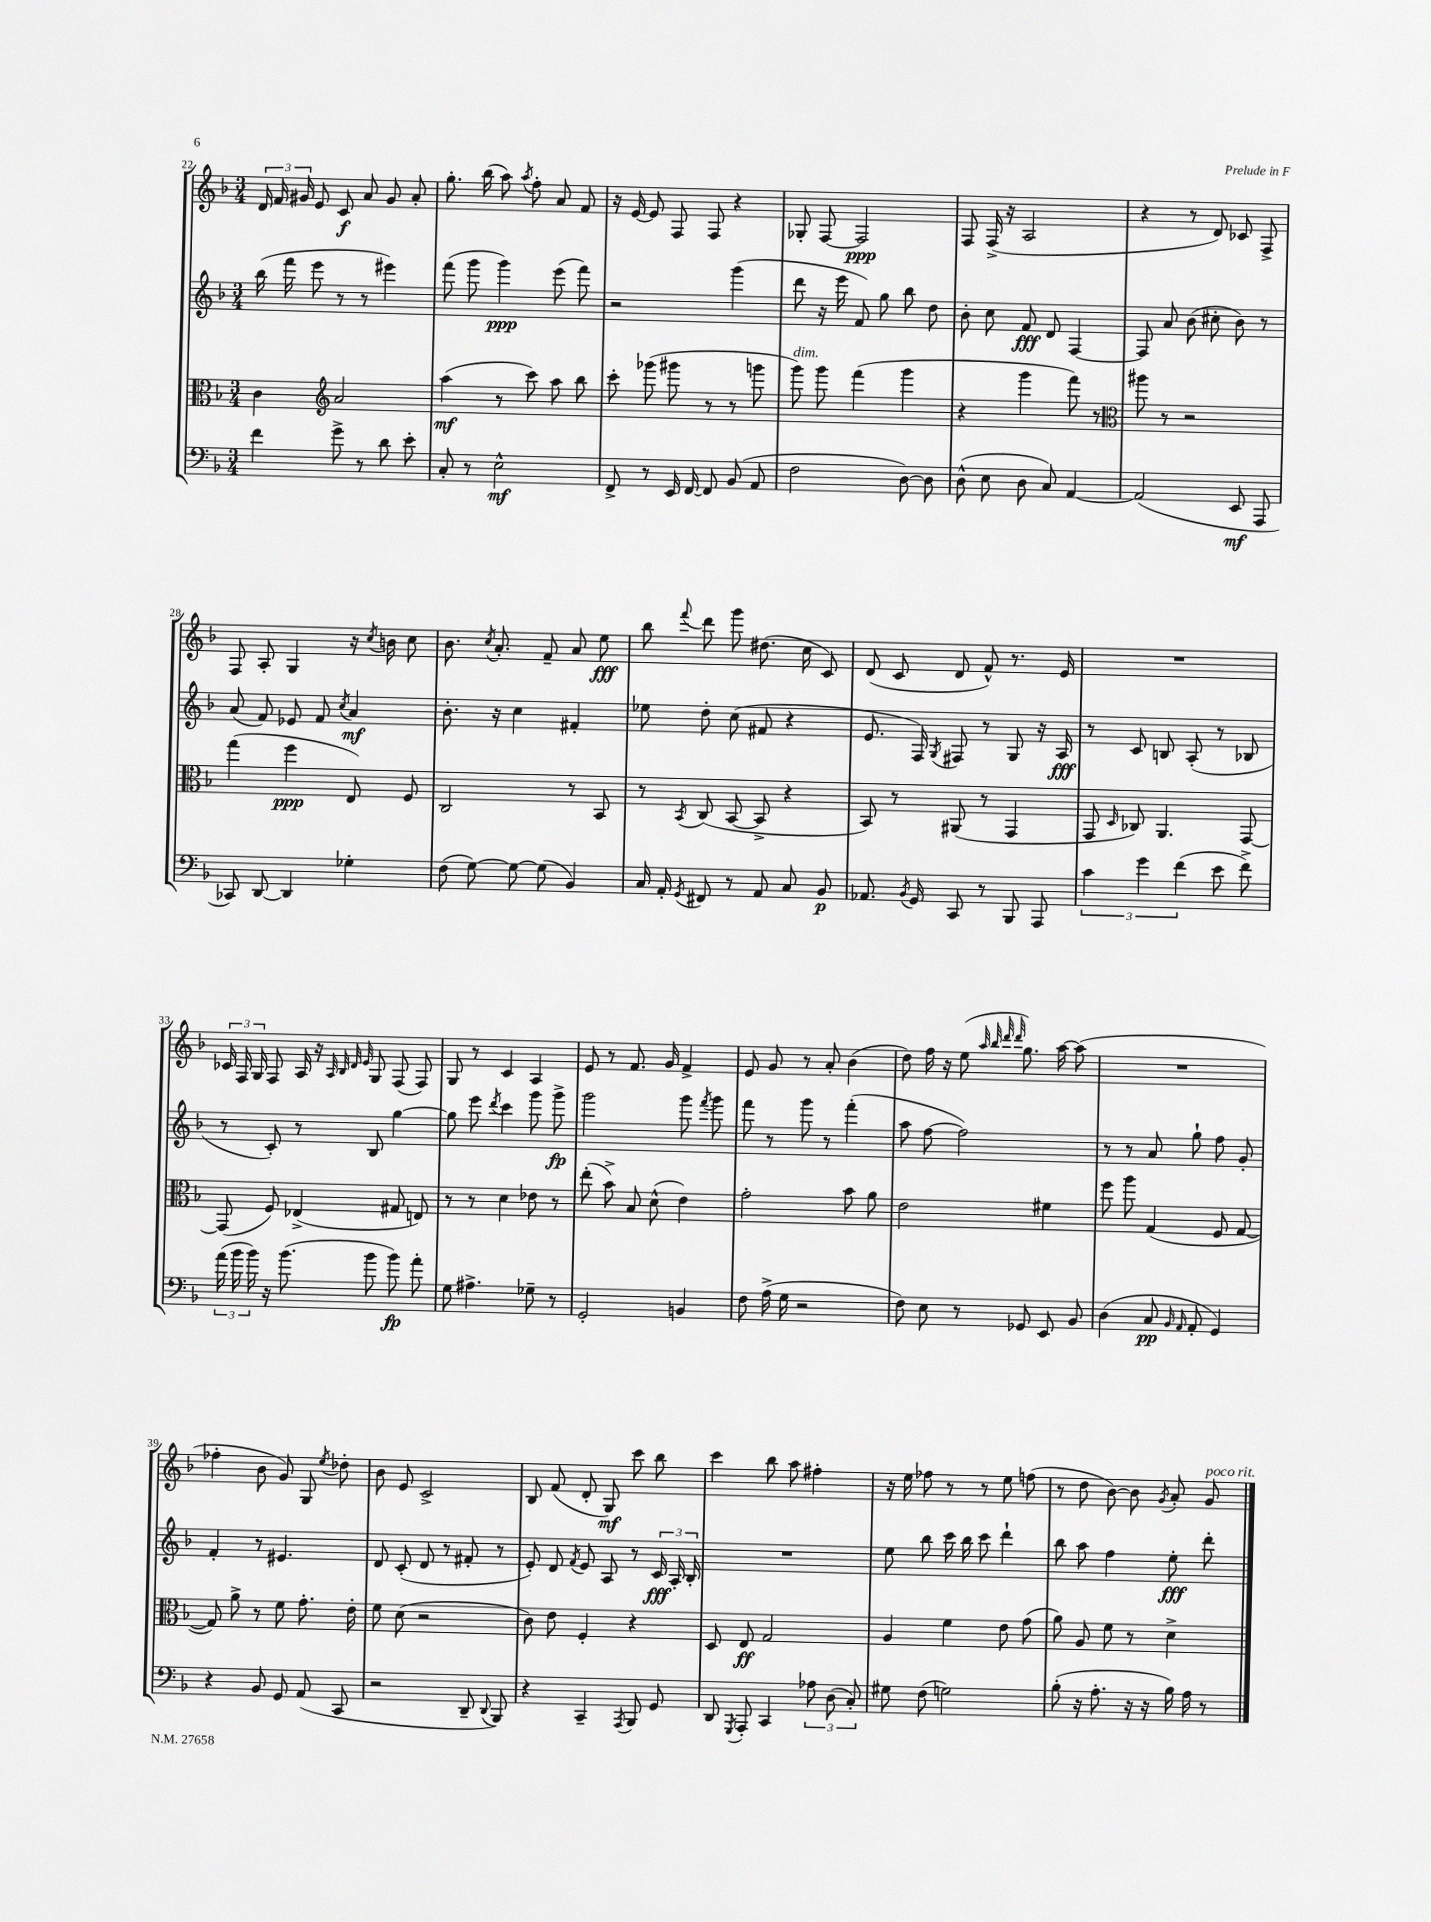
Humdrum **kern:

**kern	**kern	**kern	**kern
*staff4	*staff3	*staff2	*staff1
*clefF4	*clefC3	*clefG2	*clefG2
*k[b-]	*k[b-]	*k[b-]	*k[b-]
*M3/4	*M3/4	*M3/4	*M3/4
4f\	4c\	(16bb-\	24d/
.	.	.	24f/
.	.	16fff\	.
.	.	.	24g#/
.	.	8eee\	8e/
*	*clefG2	*	*
8g^\	2a/	8r	8c/
8r	.	8r	8a/
8d\	.	4eee#\)	8g#/
8e'\	.	.	8a'/
=	=	=	=
8C'/	(4aa\	(8fff\	8.gg'\
8r	.	8ggg\	.
.	.	.	(16bb-\
2E^^\	8r	4ggg\)	8aa\)
.	.	.	8qaa/
.	8ccc\)	.	8ff'\
.	8aa\	(8eee\	8a/
.	8bb-\	8fff\)	8f/
=	=	=	=
8FF^/	8ccc'\	2r	16r
.	.	.	[16e/
8r	(8ggg-\	.	8e/]
16EE/	8ggg#\	.	8F/
[16FF/	.	.	.
8FF/]	8r	.	8F/
(8BB-/	8r	(4ggg\	4r
8AA/	8ggg\	.	.
=	=	=	=
2F\	8ggg\)	8ddd\	8G-'/
.	8ggg\	16r	[8F/
.	.	16eee\	.
.	(4fff\	8f/)	2F/]
.	.	8gg\	.
[8D\)	4ggg\	8bb-\	.
8D\]	.	8dd\	.
=	=	=	=
(8D^^\	4r	8b-'\	8F/
8E\	.	8cc\	(16F^/
.	.	.	16r
8D\	4ggg\	8f/	2A/
8C/)	.	8d/	.
[4AA/	8fff\)	[4F/	.
.	8r	.	.
=	=	=	=
*	*clefC3	*	*
(2AA/]	8aa#\	8F/]	4r
.	8r	8a/	.
.	2r	(8b-\	8r
.	.	8cc#'\	8d/)
8EE/	.	8b-\)	8c-/
8AAA/	.	8r	8F^/
=	=	=	=
8CC-/)	(4gg\	(8a/	8F/
[8DD/	.	8f/)	8A'/
4DD/]	4ff\	8e-/	4G/
.	.	8f/	.
.	.	8qcc/	.
4G-'\	8E/)	4a/	16r
.	.	.	8qcc/
.	.	.	16b\
.	8F/	.	8cc\
=	=	=	=
(8F\	2C/	8.b-'\	8.b-\
[8G\)	.	.	.
.	.	.	8qcc/
.	.	16r	8.a'/
8G\_	.	4cc\	.
(8G\]	.	.	8f~/
4BB-/)	8r	4f#'/	8a/
.	8BB-/	.	8ee\
=	=	=	=
16C/	8r	8ee-\	8bb-\
16AA'/	.	.	.
8qGG/	8qBB-/	.	8qqfff/
8FF#/	(8C/	8dd'\	8ddd\
8r	[8BB-/	(8cc\	8ggg\
8AA/	8BB-^/]	8f#/	(8.dd#\
8C/	4r	4r	.
.	.	.	16cc\
8BB-/	.	.	8c/)
=	=	=	=
8.AA-/	8BB-/)	8.e/	(8d/
.	8r	.	8c/
8qBB-/	.	.	.
16GG/	.	16F/)	.
.	.	8qG/	.
8CC/	(8AA#/	8F#/	8d/
8r	8r	8r	8f^^/)
8BBB-/	4GG/	8G/	8.r
8AAA/	.	16r	.
.	.	16A/	16e/
=	=	=	=
6c\	8GG/	8r	2.r
.	16qqD/	.	.
.	8C-/)	8c/	.
6g\	.	.	.
.	4.AA/	8B/	.
(6f\	.	.	.
.	.	(8A'/	.
8e\	.	8r	.
8f^\)	[8GG/	8B-/	.
=	=	=	=
(24a\	(8GG/]	8r	24c-/
24b-\	.	.	24F/
24b-\)	.	.	24G/
16r	8F/)	8c'/)	8F/
(8.b-\	.	.	.
.	(4E-^/	8r	16A/
.	.	.	16r
.	.	.	32qqA/
.	.	.	32qqB-/
.	.	.	32qqd/
.	.	.	32qqe/
8b-\	.	8B-/	8G/
8b-\)	8G#/	[4gg\	(8F/
8a'\	8E/)	.	8F/)
=	=	=	=
8G\	8r	8gg\]	8G/
4.A#^\	8r	8eee\	8r
.	.	8qddd/	.
.	4d\	4ccc\	4c/
8G-~\	8e-\	8ggg\	4A/
8r	8r	8ggg^\	.
=	=	=	=
2GG'/	(8ee'\	2ggg\	8e/
.	8b-^\)	.	8r
.	8B-/	.	8.f/
.	(8d^^\	.	.
.	.	.	16g/
4BB/	4e\)	8ggg\	4f^/
.	.	8qfff/	.
.	.	8ggg\	.
=	=	=	=
8F\	2g'\	8fff\	8e/
(16A^\	.	8r	8g/
16G\	.	.	.
2r	.	8ggg\	8r
.	.	8r	8a'/
.	8b-\	(4fff'\	(4b-\
.	8a\	.	.
=	=	=	=
8F\)	2e\	8aa\	8dd\)
8E\	.	[8ff\	16ff\
.	.	.	16r
8r	.	2ff\])	(8ee\
.	.	.	32qqaa/
.	.	.	32qqbb-/
.	.	.	32qqddd/
.	.	.	32qqddd/
8GG-/	.	.	8.gg\)
8EE/	4f#\	.	.
.	.	.	[16aa\
8BB-/	.	.	(8aa\]
=	=	=	=
(4D\	8ff\	8r	2.r
.	8aa\	8r	.
8C/	(4G/	8a/	.
16qqBB-/	.	.	.
16qqAA/	.	.	.
8AA'/	.	8gg`\	.
4GG/)	8F/	8ff\	.
.	[8G/	8g'/	.
=	=	=	=
4r	8G/])	4f'/	4ff-'\
.	8a^\	.	.
8BB-/	8r	8r	8b-\
8GG/	8f\	4.e#/	8g/)
(8AA/	8.g'\	.	8G/
.	.	.	8qee/
8CC/	.	.	8dd-'\
.	16e'\	.	.
=	=	=	=
2r	8f\	8d/	8b-\
.	(8d\	(8c'/	8e/
.	2r	8d/	2c^/
.	.	8r	.
8DD~/	.	8f#'/	.
8qqDD/	.	.	.
8BBB-/)	.	8r	.
=	=	=	=
4r	8c\)	8e'/)	8B-/
.	8e\	8d/	(8f/
.	.	8qf/	.
4CC~/	4F'/	8e/	8d'/
.	.	8A/	8G/)
8qAAA/	.	.	.
8BBB-/	4r	8r	8ccc\
8GG/	.	24c/	8bb-\
.	.	24A'/	.
.	.	24B-'/	.
=	=	=	=
8DD/	8D/	2.r	4ccc\
8qGGG/	.	.	.
8AAA'/	8E/	.	.
4CC/	2G/	.	8bb-\
.	.	.	8aa\
12A-\	.	.	4ff#'\
(12D\	.	.	.
12C'/)	.	.	.
=	=	=	=
8G#\	4A/	8ee\	16r
.	.	.	16ee\
(8F\	.	8bb-\	8ff-\
2G\)	4f\	16ccc\	8r
.	.	16bb-\	.
.	.	8ccc\	8r
.	8e\	4ddd`\	8ee\
.	(8g\	.	(8ff\
=	=	=	=
(8B-'\	8a\)	8bb-\	8r
16r	8A/	8aa\	8dd\
8.A'\	.	.	.
.	8f\	4ff\	[8b-\)
16r	8r	.	8b-\]
16r	.	.	.
.	.	.	8qg/
16B-\)	4d^\	8ee'\	8a'/
16A\	.	.	.
8r	.	8ddd'\	8g/
==	==	==	==
*-	*-	*-	*-
